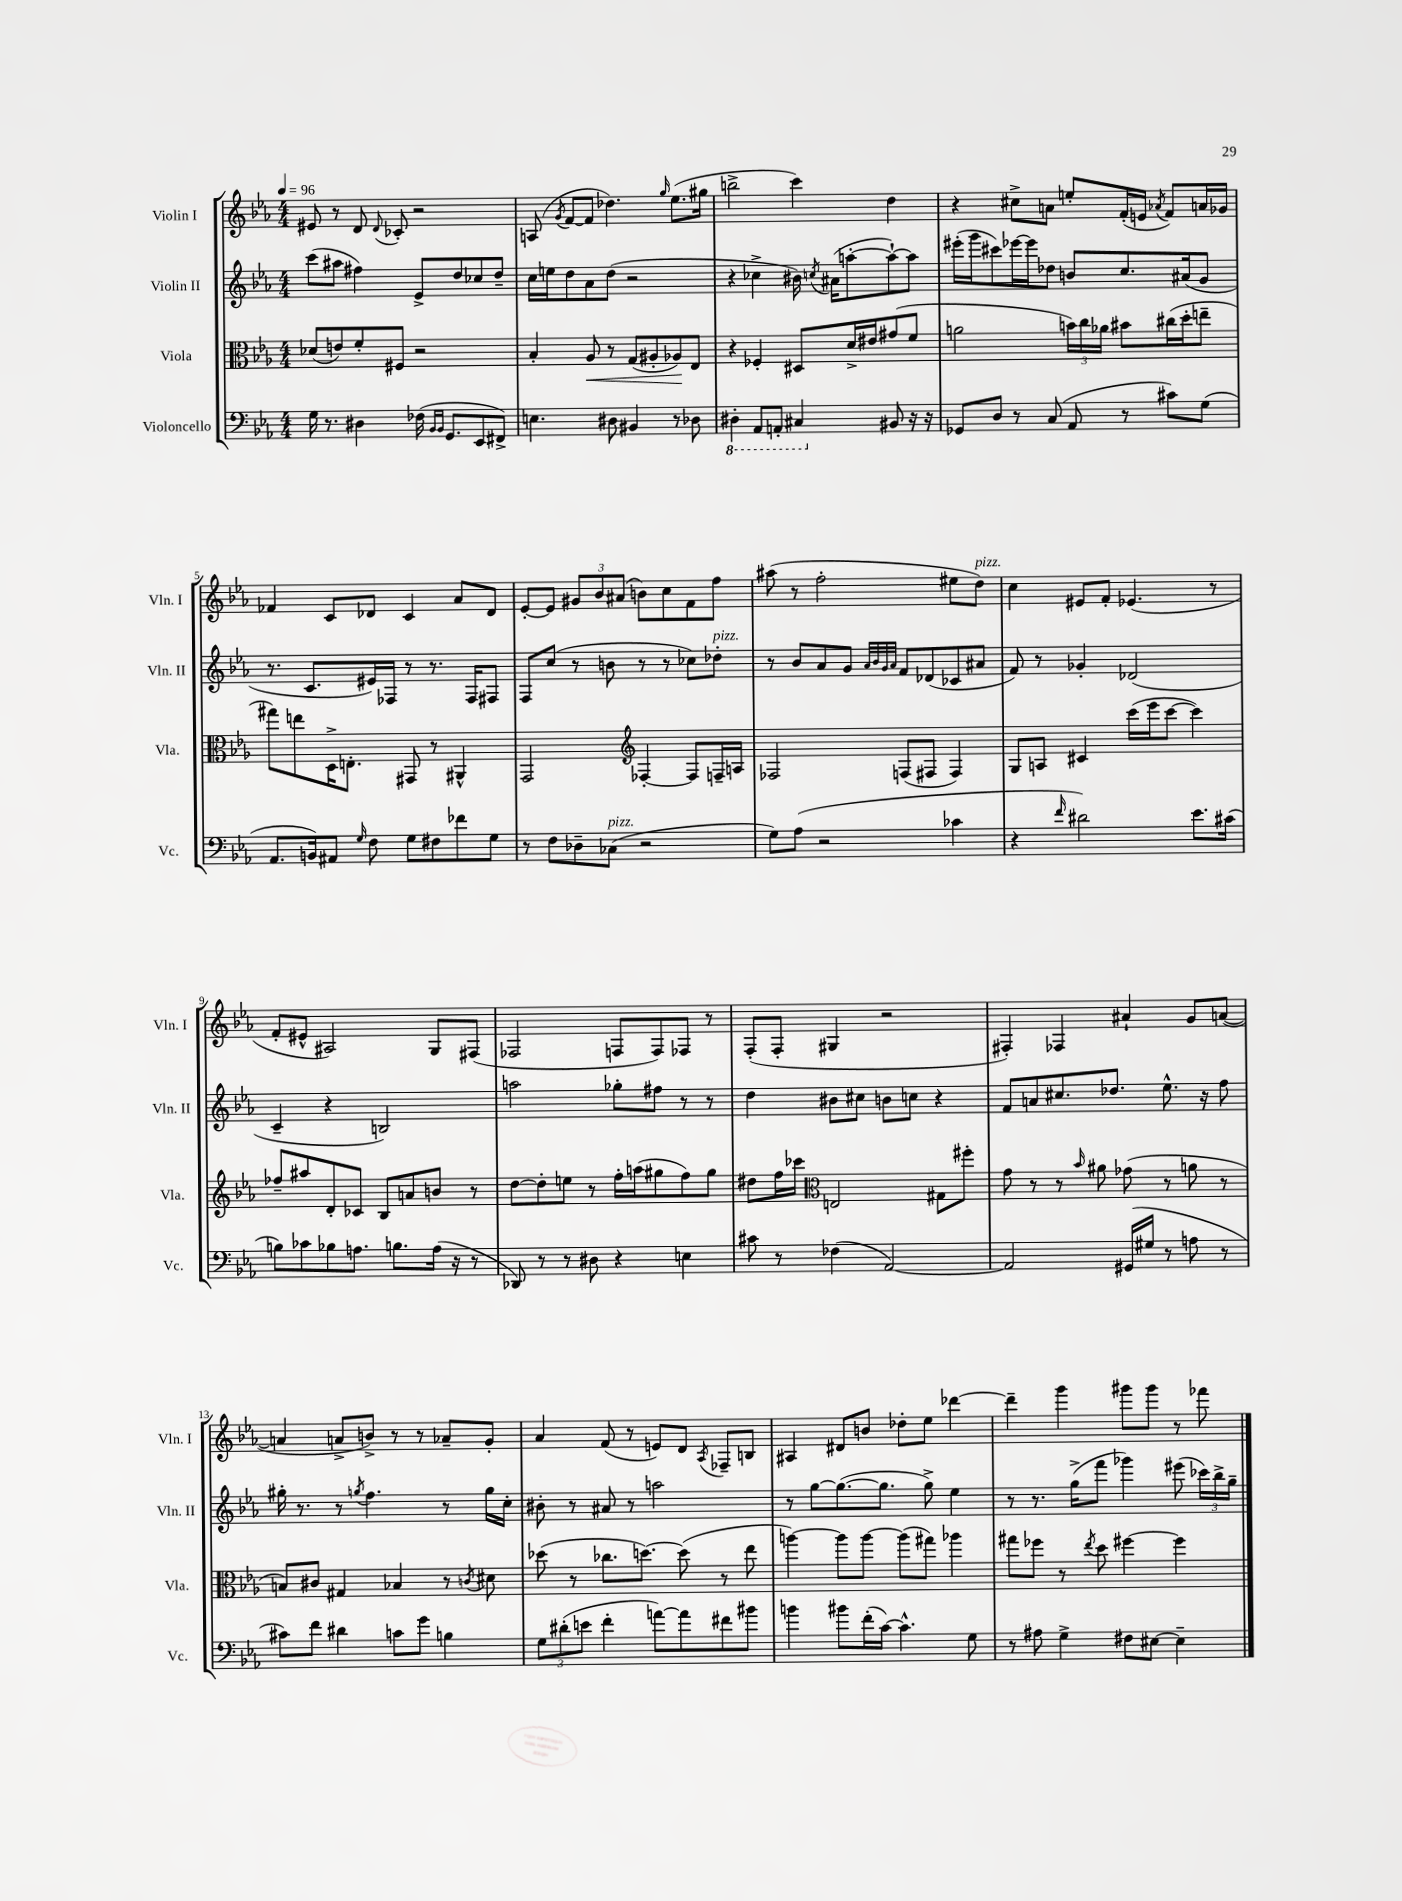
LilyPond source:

<<
\new StaffGroup <<
\new Staff = "s0" \with { instrumentName = "Violin I" shortInstrumentName = "Vln. I" } {
    \clef treble \key ees \major \numericTimeSignature \time 4/4 \tempo 4 = 96
    \autoBeamOff eis'8 r8 d'8 \appoggiatura { d'8 } ces'8-. r2 |
    a8( \acciaccatura { g'8 } f'8[~ f'8] des''4.) \grace { g''16 } ees''8.[( gis''16] |
    b''2-> c'''4) d''4 |
    r4 cis''8[-> a'8] e''8[-. f'16-.( e'16] \acciaccatura { aes'8 } f'8[) a'16 ges'16] |
    fes'4 c'8[ des'8] c'4 aes'8[ des'8] |
    ees'8[~-. ees'8] \tuplet 3/2 { gis'8[ bes'8 ais'8]( } b'8[) c''8 f'8 f''8] |
    ais''8( r8 f''2-. eis''8[ d''8]^\markup { \italic "pizz." }) |
    c''4 eis'8[ f'8]-. ees'4.( r8 |
    f'8[-. eis'8]-^ ais2) g8[ fis8]( |
    fes2 f8[ f8) fes8] r8 |
    f8[-.( f8]-. gis4 r2 |
    fis4-.) fes4 ais'4-! g'8[ a'8]~( |
    a'4 a'8[-> b'8]->) r8 r8 aes'8[-- g'8]-. |
    aes'4 f'8( r8 e'8[) d'8] \acciaccatura { aes8 } fes8[-- b8] |
    ais4 dis'8[ b'8] des''8[-. ees''8] des'''4~ |
    des'''4-- g'''4 gis'''8[ gis'''8] r8 fes'''8 \bar "|." |
}
\new Staff = "s1" \with { instrumentName = "Violin II" shortInstrumentName = "Vln. II" } {
    \clef treble \key ees \major \numericTimeSignature \time 4/4
    \autoBeamOff c'''8[( ais''8] fis''4) ees'8[-> d''8 ces''8 d''8]-- |
    c''16[ e''16 d''8 aes'8 d''8]( r2 |
    r4 ces''4-> bis'16) \acciaccatura { c''8 } ais'16[( a''8~-. a''8~-!) a''8] |
    eis'''16[-.( g'''16 cis'''8) ees'''16~ ees'''16 des''8] b'8[ c''8. ais'16( g'8] |
    r8. c'8.[ eis'16) fes16] r8 r8. fes16[ fis8] |
    f8[ c''8]( r8 b'8 r8 r8 ces''8[) des''8]-.^\markup { \italic "pizz." } |
    r8 bes'8[ aes'8 g'8] \grace { aes'32[ bes'32 g'32 aes'32] } f'8[ des'8( ces'8 ais'8] |
    f'8) r8 ges'4-. des'2( |
    c'4-- r4 b2) |
    a''2 ges''8[-. fis''8] r8 r8 |
    d''4 bis'8[ cis''8] b'8[ c''8] r4 |
    f'8[ a'8 cis''8. des''8.] ees''8.-^ r16 f''8 |
    gis''16-. r8. r8 \acciaccatura { g''8 } f''4. r8 g''16[ c''16]-. |
    bis'8-. r8 ais'8 r8 a''2 |
    r8 g''8[~ g''8.~( g''8.] g''8->) ees''4 |
    r8 r8. g''16[->( f'''8] ges'''4) eis'''8( \tuplet 3/2 { ces'''16[) bes''16-> g''16]-- } \bar "|." |
}
\new Staff = "s2" \with { instrumentName = "Viola" shortInstrumentName = "Vla." } {
    \clef alto \key ees \major \numericTimeSignature \time 4/4
    \autoBeamOff des'8[( e'8) f'8-. fis8] r2 |
    bes4-. aes8\< r8 g8[( ais8-. aes8\!) ees8] |
    r4 fes4-. dis8[ d'16-> eis'16 gis'8( f'8] |
    a'2 \tuplet 3/2 { b'16[) c''16 aes'16] } bis'8[ cis''16( d''16-. e''8]-- |
    gis''8[) e''8 d16-> e8.]-. gis,8 r8 ais,4-^ |
    g,2 \clef treble fes4~-. fes8[ f16-- a16] |
    fes2 f8[( fis8] fis4) |
    g8[ a8] cis'4 c'''16[( ees'''16 c'''8]~ c'''4) |
    fes''8[-- ais''8 d'8-. ces'8] bes8[ a'8 b'8] r8 |
    d''8[~ d''8-. e''8] r8 f''16[-. a''16( gis''8 f''8) gis''8] |
    dis''8[ f''16 ces'''16] \clef alto e2 gis8[ fis''8]-. |
    g'8 r8 r8 \grace { bes'16 } ais'8 ges'8( r8 a'8 r8 |
    b8[) cis'8] gis4 bes4 r8 \acciaccatura { c'8 } dis'8 |
    des''8( r8 ces''8.[ d''8.]~) d''8( r8 ees''8 |
    a''4~) a''8[ a''8]~ a''8[( gis''8]) aes''4 |
    gis''8[ fes''8] r8 \acciaccatura { ees''8 } d''8 fis''4~ fis''4 \bar "|." |
}
\new Staff = "s3" \with { instrumentName = "Violoncello" shortInstrumentName = "Vc." } {
    \clef bass \key ees \major \numericTimeSignature \time 4/4
    \autoBeamOff g16 r8. dis4 fes16( \grace { bes,16[ bes,16] } g,8.[ ees,8 fis,8]->) |
    e4. dis8 bis,4 r8 des8 |
    \ottava #-1 dis,4-. aes,,8[ a,,8]-. cis,4 \ottava #0 bis,8 r16 r16 |
    ges,8[ d8] r8 c8( aes,8 r8 cis'8[) g8]( |
    aes,8.[ b,16) ais,8] \grace { g16 } f8 g8[ fis8 fes'8 g8] |
    r8 f8[ des8-- ces8]^\markup { \italic "pizz." }( r2 |
    g8[) aes8]( r2 ces'4 |
    r4 \grace { f'16 } dis'2) ees'8.[ cis'16]( |
    b8[) ces'8 bes8 a8.] b8.[ a16]( r16 r8 |
    des,8) r8 r8 dis8 r4 e4 |
    cis'8 r8 fes4( aes,2~) |
    aes,2 gis,16[( gis16] r8 a8 r8 |
    cis'8[) f'8] dis'4 c'8[ g'8] b4 |
    \tuplet 3/2 { g8[ dis'8-.( e'8] } f'4-. a'8[~) a'8 fis'8 bis'8] |
    b'4 bis'8[ f'16-.( c'16]~) c'4.-^ g8 |
    r8 ais8 g4-> fis8[ eis8]~ eis4-- \bar "|." |
}
>>
>>
